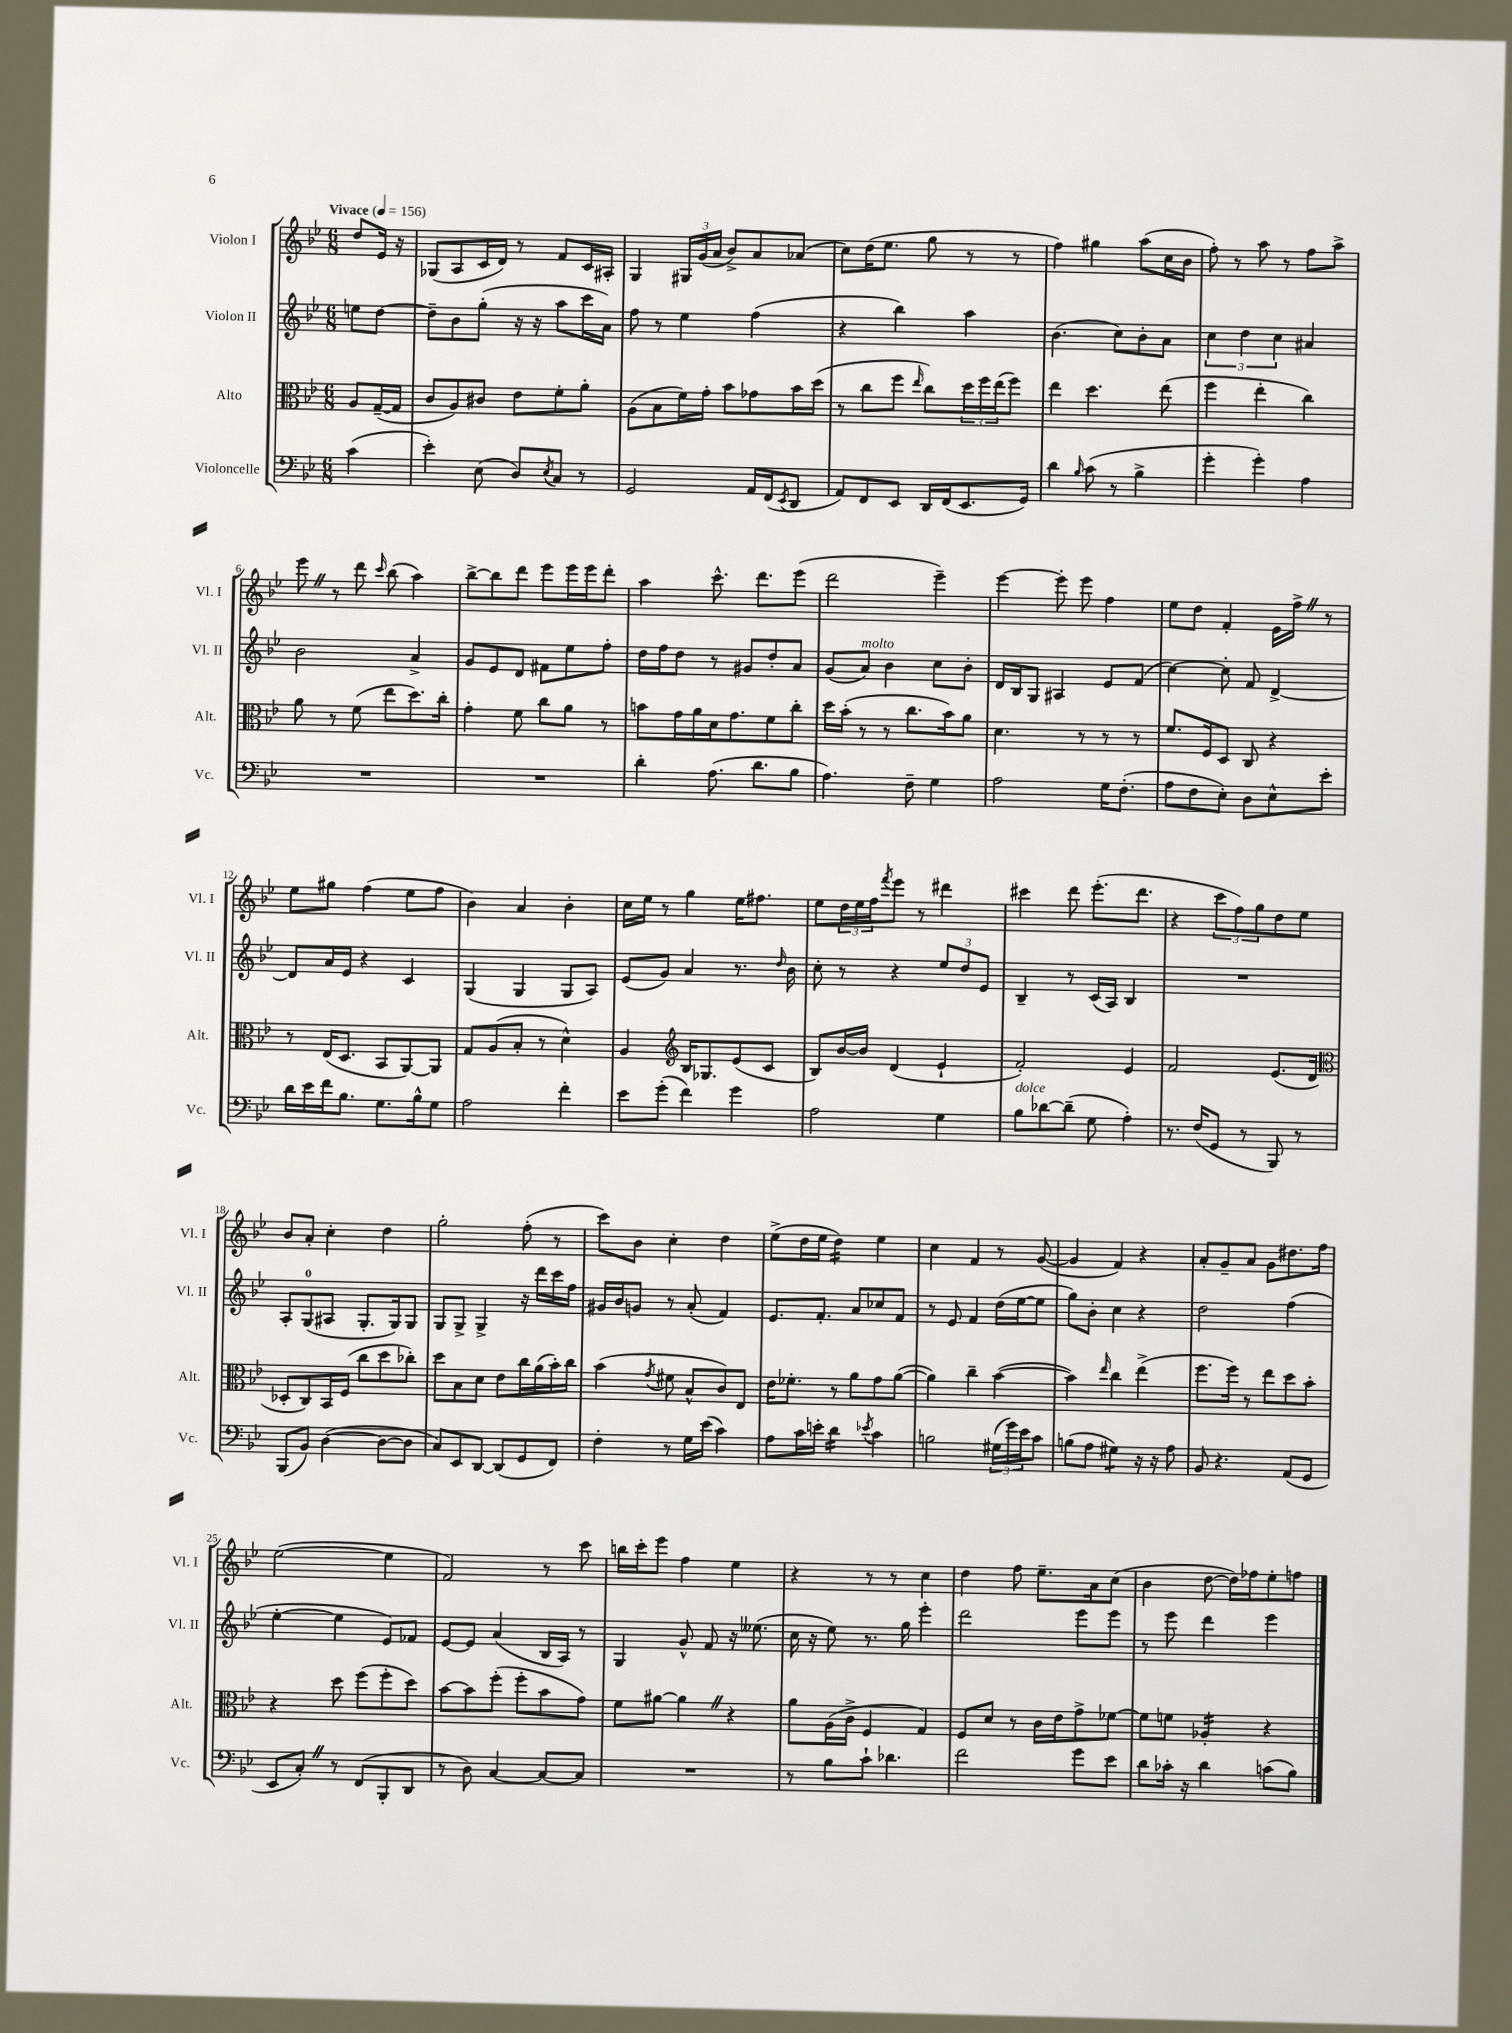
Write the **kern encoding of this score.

**kern	**kern	**kern	**kern
*staff4	*staff3	*staff2	*staff1
*clefF4	*clefC3	*clefG2	*clefG2
*k[b-e-]	*k[b-e-]	*k[b-e-]	*k[b-e-]
*M6/8	*M6/8	*M6/8	*M6/8
*MM156	*MM156	*MM156	*MM156
(4c	8A	8ee	8dd
.	([16G~	[8dd	16e-
.	16G]	.	16r
=	=	=	=
4e-')	8c	8dd~]	(8G-
.	8A)	8b-	8A
(8E-	8c#	(8gg'	16c
.	.	.	16d)
8D)	8e-	16r	8r
.	.	16r	.
8qE-	.	.	.
8C	8f'	8aa	8f
8r	8a'	16ccc	16c
.	.	16a)	16A#'
=	=	=	=
2GG	(8A	8ff	4G
.	8B-	8r	.
.	16f)	4ee-	24G#
.	.	.	(24g
.	16g'	.	.
.	.	.	24a
.	8b-	.	8b-^)
16AA	8g-	(4ff	8a
(16FF	.	.	.
8qEE-	.	.	.
8DD	16b-	.	(8a-
.	(16dd	.	.
=	=	=	=
8AA)	8r	4r	8cc)
8FF	8cc	.	(16dd
.	.	.	8.ee-
8EE-	8ff	4bb-)	.
.	16qqee-	.	.
16DD	8cc)	.	8gg
(16FF	.	.	.
8.EE-	24dd	4aa	8r
.	24ff	.	.
.	(24ee-	.	.
.	8ff)	.	8r
16GG)	.	.	.
=	=	=	=
4d	4ee-	(4.b-	4ff)
16qqB-	.	.	.
(8c	4.dd	.	4gg#
8r	.	8cc)	.
4B-^	.	8b-'	(8aa
.	(8ee-	8a	16cc
.	.	.	16b-
=	=	=	=
4g'	4ff	6cc	8ff')
.	.	.	8r
.	.	6dd	.
4g')	4ee-'	.	8aa
.	.	6cc	.
.	.	.	8r
4A	4cc)	4a#	8ff
.	.	.	8aa^
=	=	=	=
2.r	8a	2b-	8eee-
.	8r	.	8r
.	(8f	.	8ddd
.	.	.	16qqccc
.	8ee-	.	(8bb-
.	8.dd)	4a^	4aa)
.	16cc'	.	.
=	=	=	=
2.r	4g'	8g	[8bb-^
.	.	8e-	8bb-]
.	8f	8d	8ddd
.	8cc	8f#	8eee-
.	8a	8ee-	16eee-
.	.	.	16eee-
.	8r	8ff'	8ddd'
=	=	=	=
4d'	8b	16dd	4aa
.	.	16ff	.
.	16g	8dd	.
.	16a	.	.
(8.A	16d	8r	8.ccc^^
.	8.g	.	.
.	.	8g#	.
8.d	.	.	8.ddd
.	8f	8dd'	.
8B-	8cc'	8a	(8eee-
=	=	=	=
4.A)	16dd	(8g	2ddd
.	(16b-'	.	.
.	8r	8a)	.
.	8r	4b-	.
8F~	8.cc	.	.
4G	.	8cc	4eee-~)
.	16b-)	.	.
.	8a	8b-'	.
=	=	=	=
2A	4.d	16d	[4eee-
.	.	16B-	.
.	.	8G	.
.	.	4A#	8eee-']
.	8r	.	8eee-
16G	8r	8e-	4ff
(8.F'	.	.	.
.	8r	(8f	.
=	=	=	=
8A	8.f	[4cc)	8ee-
8F	.	.	8dd
.	16F	.	.
8E-')	8D	8cc']	4f'
8D	8C	8f	.
8E-^^	4r	[4d^	16e-
.	.	.	16ff^
8e-'	.	.	8r
=	=	=	=
16d	8r	8d]	8ee-
16e-	.	.	.
16f	(16E-	16a	8gg#
8.B-	8.D	16e-	.
.	.	4r	(4ff
8.G	8BB-	.	.
.	[8AA)	4c	8ee-
16B-^^	.	.	.
8G	8AA]	.	8ff
=	=	=	=
2A	8G	(4G	4b-)
.	(8A	.	.
.	8B-'	4G	4a
.	8r	.	.
4f'	4d^^)	8G	4b-'
.	.	8A)	.
=	=	=	=
8e-	4A	(8e-	16cc
.	.	.	16ee-
(8g'	.	8g)	8r
*	*clefG2	*	*
4f)	16B-	4a	4gg
.	8.G-	.	.
4g	(8e-	8.r	16ee-
.	.	.	8.ff#
.	8c	.	.
.	.	16qqdd	.
.	.	16b-	.
=	=	=	=
2A	8B-)	8cc'	8ee-
.	[16b-	8r	24dd
.	.	.	24ee-
.	16b-]	.	.
.	.	.	24ff
.	.	.	8qfff
.	(4d	4r	8eee-
.	.	.	8r
4G	4e-`	12ee-	4ddd#
.	.	12dd	.
.	.	12e-	.
=	=	=	=
8B-	2f')	4B-~	4ccc#
[8d-	.	.	.
(8d-~]	.	8r	8ddd
8G	.	(16c	(8.eee-'
.	.	16A)	.
4A')	4e-	4B-	.
.	.	.	8.ddd
=	=	=	=
8.r	2f	2.r	4r
(16F	.	.	.
8GG	.	.	12ccc
.	.	.	12ff)
8r	.	.	.
.	.	.	12gg
8BBB-)	(8.e-	.	8dd
8r	.	.	8ee-
.	16d	.	.
=	=	=	=
*	*clefC3	*	*
(8BBB-	8D-'	8A'	8b-
8BB-)	8C)	(8G	8a'
([4D	16BB-	8A#	4cc'
.	(16F	.	.
.	8cc	8.G'	.
8D_	8dd	.	4dd
.	.	16G)	.
8D]	8cc-')	8G	.
=	=	=	=
8C)	8dd	8G	2gg'
8EE-	8B-	8G^	.
[8DD	8d	4G^	.
(8DD]	8e-	.	.
8GG	16cc	16r	(8ff'
.	(16a	16ddd	.
8FF)	16b-')	16ccc	8r
.	16cc	16ff	.
=	=	=	=
4F'	(4b-	16g#	8ccc)
.	.	16b-	.
.	.	8g	8b-
.	8qg	.	.
8r	8f#	8r	4cc'
16G	8B-^^	(8a'	.
(16e-	.	.	.
4c)	8c)	4f)	4dd
.	8E-	.	.
=	=	=	=
8A	16e-	8.e-	(8ee-^
.	8.f-'	.	.
16c	.	.	16dd
16e'	.	8.f'	16ee-
4d	8r	.	4dd)
.	8a	8a	.
8qe-	.	.	.
4c	8g	8cc-	4ee-
.	([8a	8f	.
=	=	=	=
2B	4a])	8r	4cc
.	.	8e-	.
.	4cc~	4f	4f
(24G#	([4b-	(16dd	8r
24g)	.	.	.
.	.	[16ee-	.
24e-	.	.	.
8c	.	8ee-]	([8g
=	=	=	=
(8B	4b-])	8gg)	4g]
8A	.	8b-'	.
.	16qqee-	.	.
4G#)	4cc	4cc	4f)
16r	(4ee-^	4r	4r
16r	.	.	.
8A	.	.	.
=	=	=	=
8BB-	8.ff	2dd	8a'
4.r	.	.	8g~
.	16ff)	.	.
.	8r	.	8a
.	8ee-	.	8g
(8AA	8dd	(4ff	8.dd#
8GG	8b-'	.	.
.	.	.	16ff
=	=	=	=
8EE-	4r	[4ee-'	([2ee-
8C')	.	.	.
8r	8dd	4ee-]	.
(8FF	(8ff	.	.
8BBB-'	8ff'	8e-)	4ee-]
8DD	8dd)	8f-	.
=	=	=	=
8r	[8b-	[8e-	2f)
8D)	8b-]	8e-]	.
[4C	(8ff'	(4a	.
.	8ff'	.	.
8C_	8b-	16B-	8r
.	.	16A)	.
8C]	8g)	8r	8ccc
=	=	=	=
2.r	8f	4G	16bb
.	.	.	16ccc'
.	[8a#	.	8eee-
.	4a#]	8g^^	4ff
.	.	8f	.
.	4r	16r	4ee-
.	.	(8.ee--	.
=	=	=	=
8r	8a	16cc	4r
.	.	16r	.
8B-	(16A	8ee-)	.
.	16c^	.	.
8c`	4F	8.r	8r
4.d-	.	.	8r
.	.	16gg	.
.	4G)	4eee-'	4cc
=	=	=	=
2f	8F	2ddd	4dd
.	8d	.	.
.	8r	.	8ff
.	16c	.	8.ee-~
.	16e-	.	.
8g	8g^	8eee-	.
.	.	.	16a
8e-	[8f-	8eee-	(8cc
=	=	=	=
8d	8f-]	8r	4b-
16c-'	8f	8eee-	.
16r	.	.	.
4d	4A-'	4ddd	[8dd
.	.	.	16dd])
.	.	.	16ff-
(8c	4r	4eee-	8ee-'
8B-)	.	.	8ff
==	==	==	==
*-	*-	*-	*-
